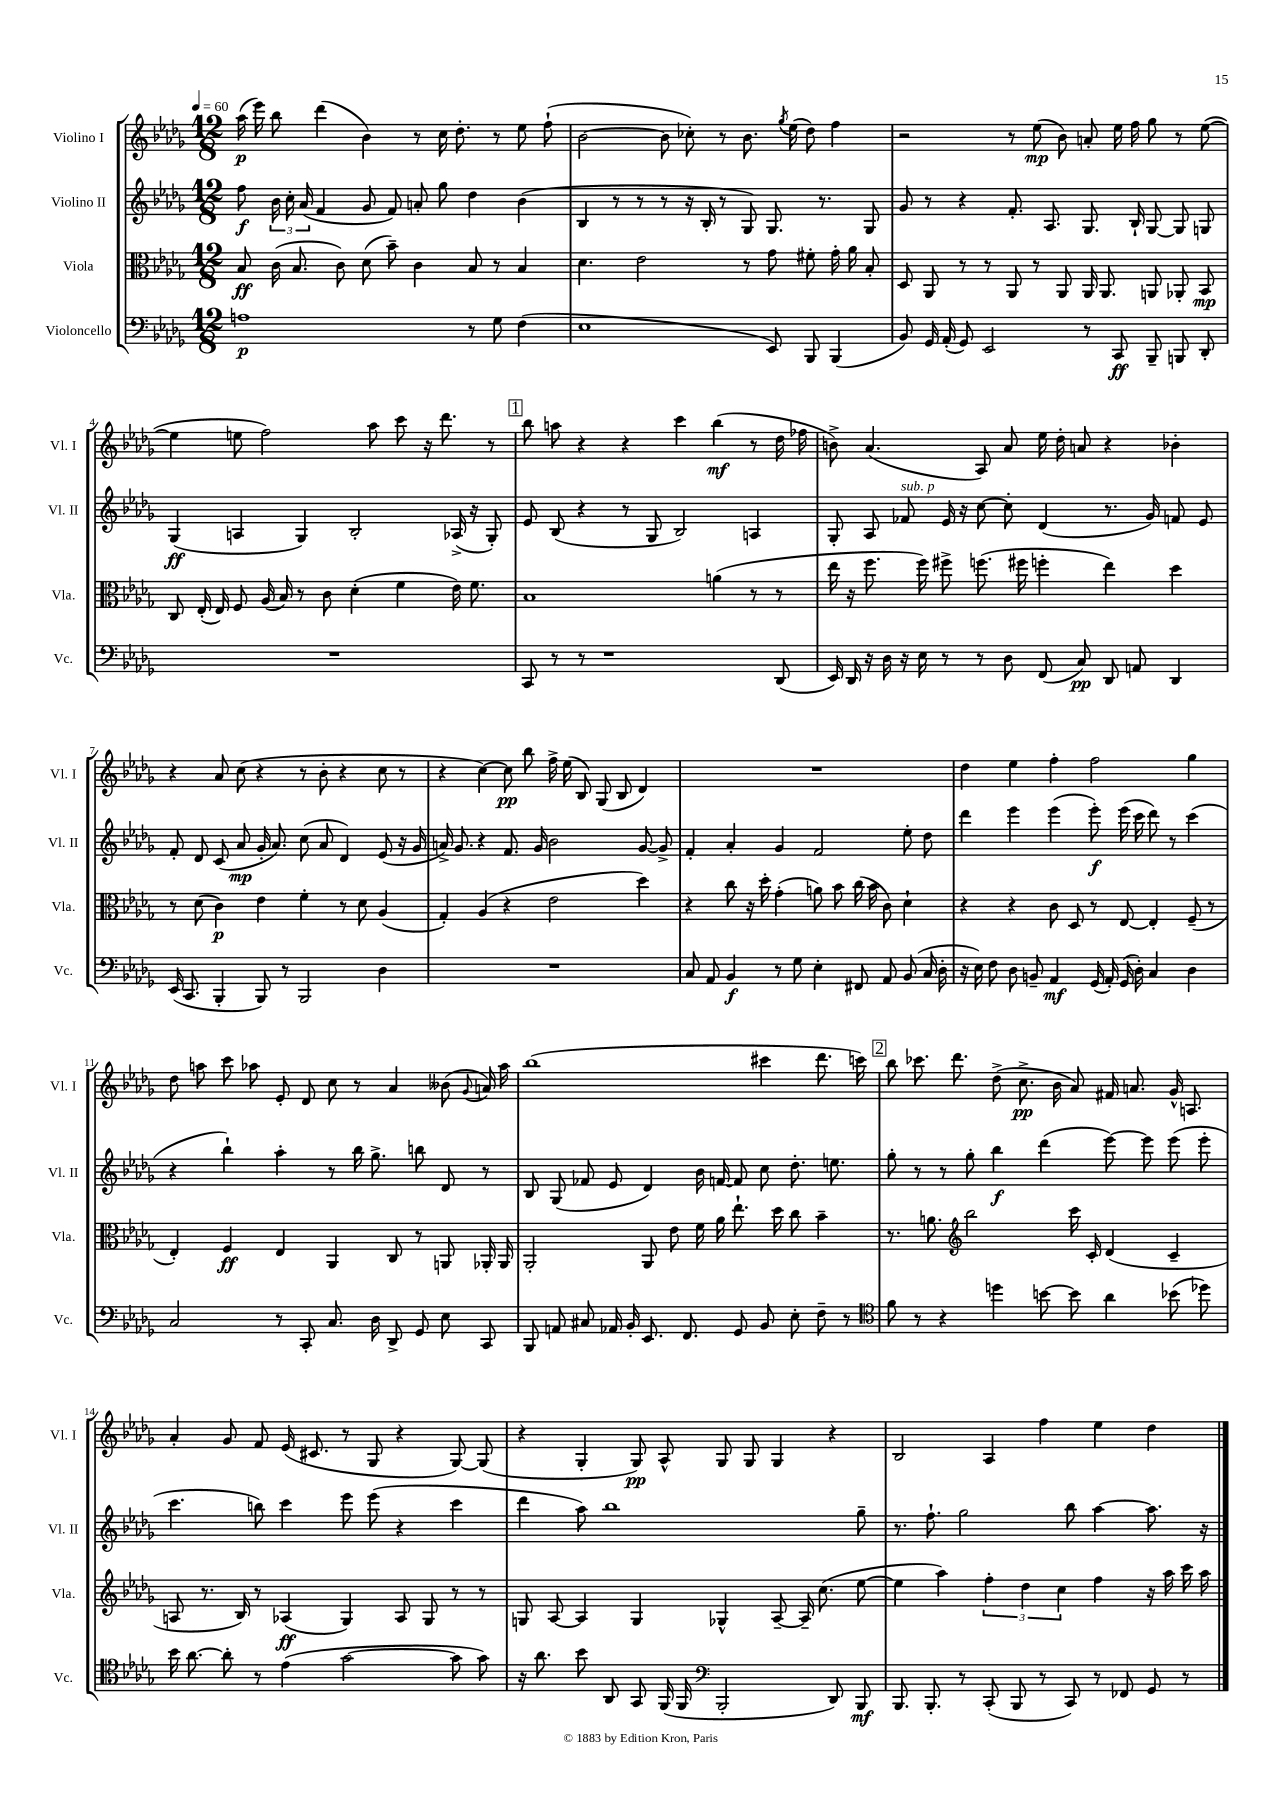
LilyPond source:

<<
\new StaffGroup <<
\new Staff = "s0" \with { instrumentName = "Violino I" shortInstrumentName = "Vl. I" } {
    \clef treble \key des \major \numericTimeSignature \time 12/8 \tempo 4 = 60
    \autoBeamOff aes''16\p( ees'''16) bes''8 des'''4( bes'4) r8 c''16 des''8.-. r8 ees''8 f''8-!( |
    bes'2~ bes'8 ces''8-.) r8 bes'8. \acciaccatura { ges''8 } ees''16( des''8) f''4 |
    r2 r8 ees''8\mp( bes'8) a'8-. ees''16 f''16 ges''8 r8 ees''8~( |
    ees''4 e''8 f''2) aes''8 c'''8 r16 des'''8. r8 |
    \mark \markup { \box "1" } bes''8 a''8 r4 r4 c'''4 bes''4\mf( r8 des''16 fes''16 |
    b'8->) aes'4.( aes8) aes'8 ees''16 des''16-. a'8 r4 bes'4-. |
    r4 aes'8 c''8( r4 r8 bes'8-. r4 c''8 r8 |
    r4 c''4~) c''8\pp bes''8 f''16-> ees''16( bes8) ges8( bes8 des'4) |
    R1. |
    des''4 ees''4 f''4-. f''2 ges''4 |
    des''8 a''8 c'''8 aes''8 ees'8-. des'8 c''8 r8 aes'4 beses'8( \appoggiatura { ges'8 } a'16) aes''16 |
    bes''1( cis'''4 des'''8. c'''16) |
    \mark \markup { \box "2" } bes''8 ces'''8. des'''8. des''8->( c''8.->\pp bes'16 aes'8) fis'16 a'8. ges'16-^ a8. |
    aes'4-. ges'8 f'8 ees'16( cis'8. r8 ges8 r4 ges8~) ges8( |
    r4 ges4-. ges8\pp) aes8-^ ges8 ges8 ges4 r4 |
    bes2 aes4 f''4 ees''4 des''4 \bar "|." |
}
\new Staff = "s1" \with { instrumentName = "Violino II" shortInstrumentName = "Vl. II" } {
    \clef treble \key des \major \numericTimeSignature \time 12/8
    \autoBeamOff f''8\f \tuplet 3/2 { bes'16 c''16-. aes'16( } f'4 ges'8 f'8) a'8-. ges''8 des''4 bes'4( |
    bes4 r8 r8 r8 r16 bes16-. r8 ges8) ges8. r8. ges8 |
    ges'8 r8 r4 f'8.-. aes8. ges8. bes16-! ges8~ ges8 g8 |
    ges4\ff( a4 ges4) bes2-. aes16->( r16 ges8-.) |
    \mark \markup { \box "1" } ees'8 bes8( r4 r8 ges8 bes2) a4 |
    ges8-. aes8 fes'8^\markup { \italic "sub. p" } ees'16 r16 c''8~ c''8-. des'4( r8. ges'16) f'8 ees'8 |
    f'8-. des'8 c'8( aes'8\mp ges'16-. aes'8.) c''8( aes'8 des'4) ees'8( r16 ges'16 |
    a'16->) ges'8. r4 f'8. ges'16 bes'2 ges'8~ ges'8-> |
    f'4-. aes'4-. ges'4 f'2 ees''8-. des''8 |
    des'''4 ees'''4 ees'''4( ees'''8-.\f) ees'''16( c'''16 des'''8) r8 c'''4( |
    r4 bes''4-!) aes''4-. r8 bes''16 ges''8.-> b''8 des'8 r8 |
    bes8 ges8( fes'8 ees'8 des'4) bes'16 f'16~ f'8 c''8 des''8.-. e''8. |
    \mark \markup { \box "2" } ges''8-. r8 r8 ges''8-. bes''4\f des'''4( ees'''8~) ees'''8 ees'''8( ees'''8-. |
    c'''4. b''8) c'''4 ees'''8 ees'''8( r4 c'''4 |
    des'''4 aes''8) bes''1 ges''8-- |
    r8. f''8.-! ges''2 bes''8 aes''4~ aes''8. r16 \bar "|." |
}
\new Staff = "s2" \with { instrumentName = "Viola" shortInstrumentName = "Vla." } {
    \clef alto \key des \major \numericTimeSignature \time 12/8
    \autoBeamOff bes8\ff c'16( bes8. c'8) des'8( bes'8--) c'4 bes8 r8 bes4 |
    des'4. ees'2 r8 ges'8 fis'8-. ges'16-. aes'16 bes8-. |
    des8 aes,8 r8 r8 aes,8 r8 aes,8 aes,16 aes,8. a,8 aes,8-. bes,8\mp |
    c8 ees16-.( ees16) f8 aes16( bes16) r8 c'8 des'4-.( f'4 ees'16) f'8. |
    \mark \markup { \box "1" } bes1 a'4( r8 r8 |
    ees''16 r16 f''8. f''16) fis''8-> f''8.( fis''16 f''4-. ees''4) des''4 |
    r8 des'8( c'4\p) ees'4 f'4-. r8 des'8 aes4( |
    ges4-.) aes4( r4 ees'2 des''4) |
    r4 c''8 r16 des''16-. ges'4-.( a'8) bes'8 c''16( bes'16 c'8) des'4-! |
    r4 r4 c'8 des8 r8 ees8~ ees4-. f8--( r8 |
    ees4-.) f4\ff ees4 aes,4 c8 r8 a,8 aes,16-. aes,16 |
    aes,2-. aes,8 ees'8 f'16 aes'16 ees''8.-! des''16 c''8 bes'4-- |
    \mark \markup { \box "2" } r8. a'8. \clef treble bes''2 c'''16 c'16-. des'4( c'4-- |
    a8 r8. bes16) r8 aes4\ff( ges4) aes8 ges8 r8 r8 |
    g8 aes8~ aes4 g4 ges4-^ aes8~-- aes16-- c''8.( ees''8~ |
    ees''4 aes''4) \tuplet 3/2 { f''4-. des''4 c''4 } f''4 r16 aes''16 c'''16 aes''16 \bar "|." |
}
\new Staff = "s3" \with { instrumentName = "Violoncello" shortInstrumentName = "Vc." } {
    \clef bass \key des \major \numericTimeSignature \time 12/8
    \autoBeamOff a1\p r8 ges8 f4( |
    ees1 ees,8) bes,,8 bes,,4( |
    bes,8) ges,16 aes,16-.( ges,8) ees,2 r8 c,8\ff bes,,8-- b,,8 des,8-. |
    R1. |
    \mark \markup { \box "1" } c,8 r8 r8 r1 des,8( |
    ees,16) des,16 r16 des16 r16 ees16 r8 r8 des8 f,8( c8\pp) des,8 a,8 des,4 |
    ees,16( c,8. bes,,4-. bes,,8) r8 bes,,2 des4 |
    R1. |
    c8 aes,8 bes,4\f r8 ges8 ees4-. fis,8 aes,8 bes,8( c16 des16-. |
    r16 ees16) f8 des8 b,8-- aes,4\mf ges,16( aes,16-.) ges,16( des16-.) c4 des4 |
    c2 r8 c,8-. c8. des16 des,8-> ges,8 ees8 c,8 |
    bes,,8 a,8 cis8 aes,16 bes,16-. ees,8. f,8. ges,8 bes,8 ees8-. f8-- r8 |
    \mark \markup { \box "2" } \clef tenor f'8 r8 r4 d''4 b'8~ b'8 aes'4 bes'8( des''8) |
    bes'16 aes'8.~ aes'8-. r8 ees'4( ges'2~ ges'8 ges'8) |
    r16 aes'8. bes'8 aes,8 ges,8 f,16( f,16 \clef bass bes,,2-. des,8) bes,,8\mf |
    bes,,8. bes,,8.-. r8 c,8-.( bes,,8 r8 c,8) r8 fes,8 ges,8 r8 \bar "|." |
}
>>
>>
